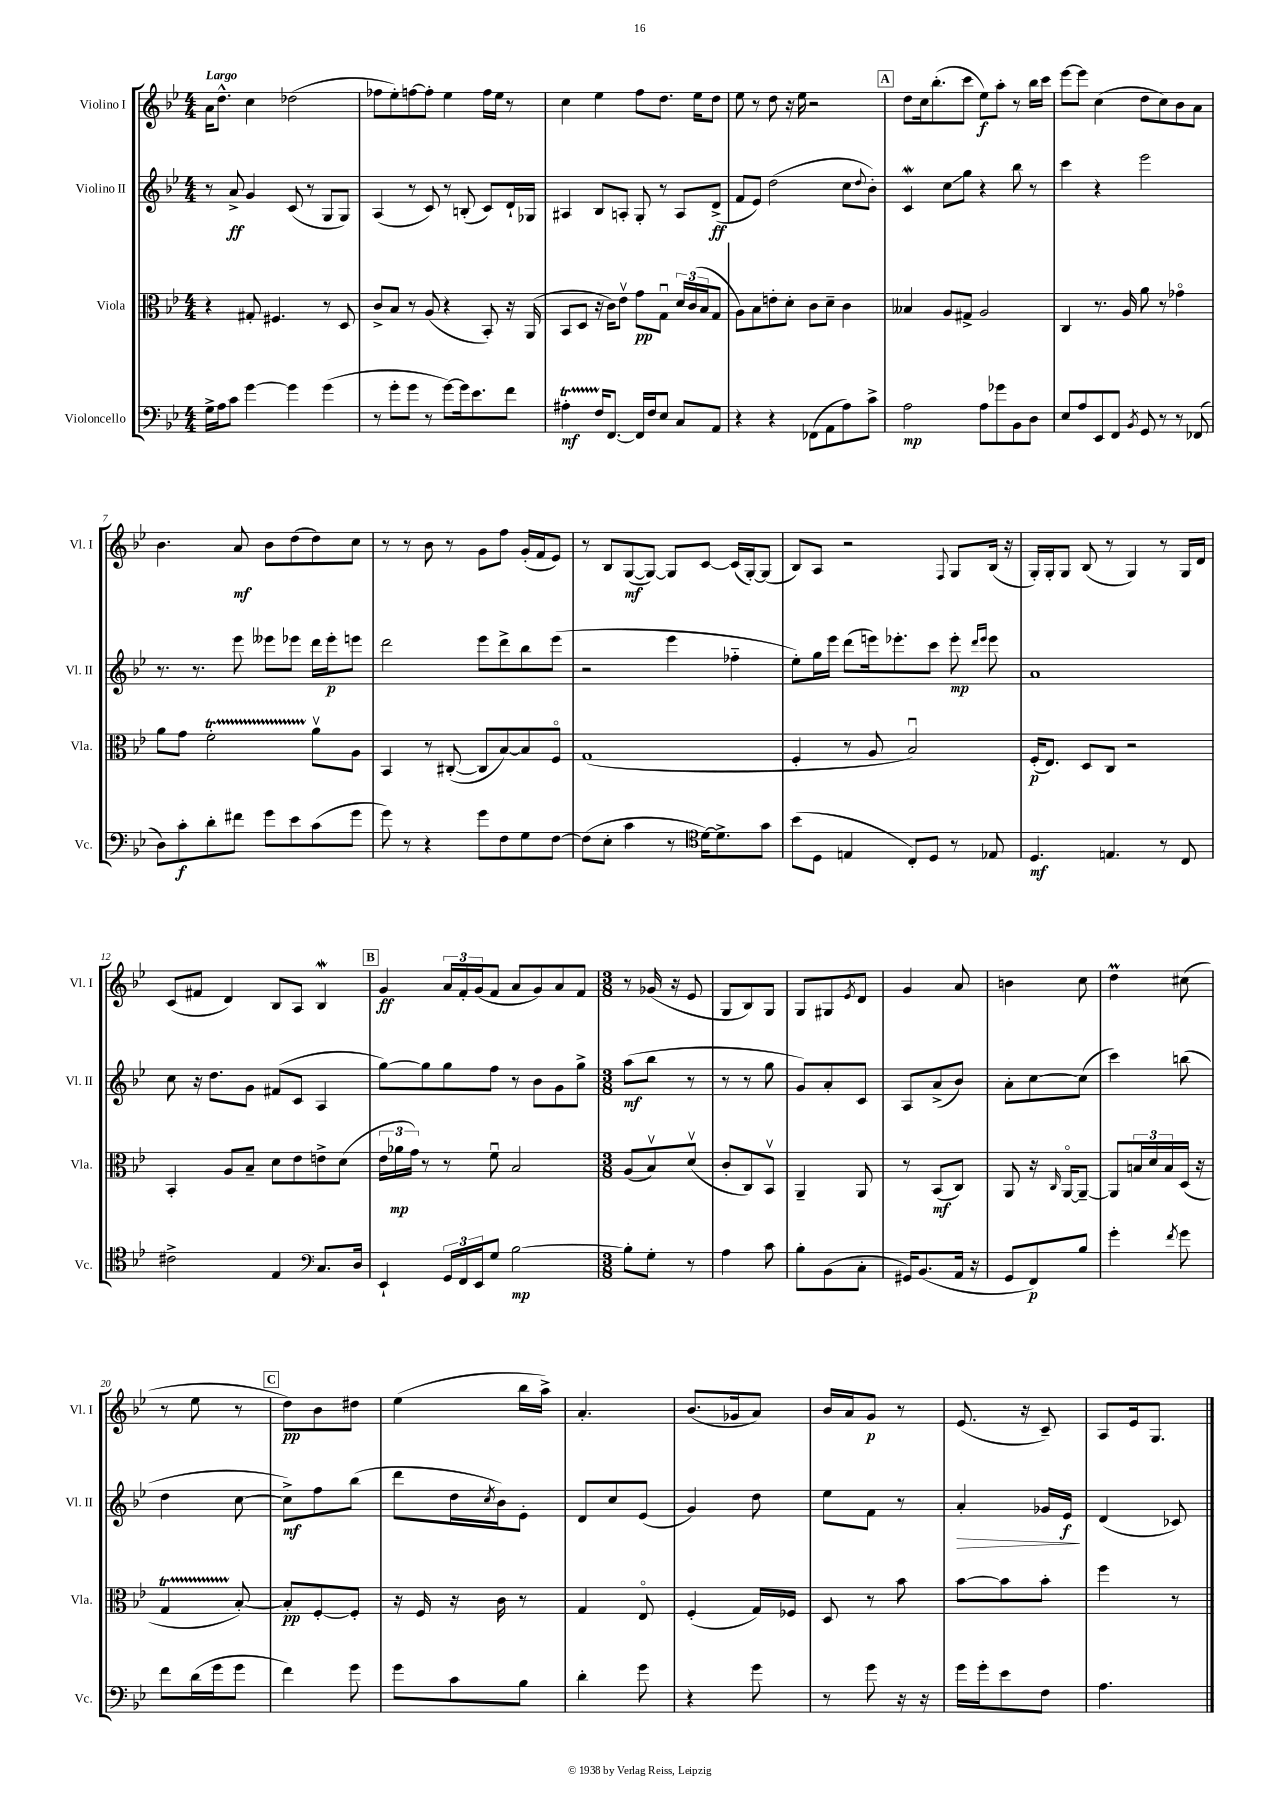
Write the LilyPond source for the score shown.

<<
\new StaffGroup <<
\new Staff = "s0" \with { instrumentName = "Violino I" shortInstrumentName = "Vl. I" } {
    \clef treble \key bes \major \numericTimeSignature \time 4/4 \tempo "Largo"
    a'16 d''8.-^ c''4 des''2( |
    fes''8 ees''8-.) f''8~ f''8-. ees''4 f''16 ees''16 r8 |
    c''4 ees''4 f''8 d''8. ees''16 d''8 |
    ees''8 r8 d''8 r16 ees''16 r2 |
    \mark \markup { \box "A" } d''8 c''16 bes''8.-.( c'''8 ees''8\f) a''8-. r8 bes''16 c'''16 |
    ees'''8~ ees'''8 c''4( d''8 c''8) bes'8 a'8 |
    bes'4. a'8\mf bes'8 d''8( d''8) c''8 |
    r8 r8 bes'8 r8 g'8 f''8 g'16-.( f'16 ees'8) |
    r8 bes8 g8~\mf( g8~) g8 c'8~ c'16( g16~-.) g8( |
    bes8) a8 r2 \appoggiatura { f8 } g8 bes16( r16 |
    g16-.) g16-. g8 bes8( r8 g4) r8 g16 d'16 |
    c'8( fis'8 d'4) bes8 a8 bes4\mordent |
    \mark \markup { \box "B" } g'4\ff \tuplet 3/2 { a'16 f'16-. g'16( } f'8 a'8 g'8) a'8 f'8 |
    \numericTimeSignature \time 3/8 r8 ges'16( r16 ees'8 |
    g8 bes8) g8 |
    g8 gis8 \acciaccatura { ees'8 } d'8 |
    g'4 a'8 |
    b'4 c''8 |
    d''4\prall cis''8( |
    r8 ees''8 r8 |
    \mark \markup { \box "C" } d''8\pp) bes'8 dis''8 |
    ees''4( bes''16 a''16->) |
    a'4.-. |
    bes'8.( ges'16 a'8) |
    bes'16 a'16 g'8\p r8 |
    ees'8.( r16 c'8--) |
    a8 ees'16 g8. \bar "|." |
}
\new Staff = "s1" \with { instrumentName = "Violino II" shortInstrumentName = "Vl. II" } {
    \clef treble \key bes \major \numericTimeSignature \time 4/4
    r8 a'8->\ff g'4 c'8( r8 g8 g8) |
    a4( r8 c'8) r8 b8-.( c'8) d'16-! ges16 |
    ais4 bes8 a8-. g8-. r8 a8 d'8->\ff( |
    f'8 ees'8) d''2( c''8 \appoggiatura { d''8 } bes'8-.) |
    \mark \markup { \box "A" } c'4\mordent c''8\glissando g''8 r4 bes''8 r8 |
    c'''4 r4 ees'''2 |
    r8. r8. ees'''8 eeses'''8 ees'''8 d'''16 ees'''16-.\p e'''8 |
    d'''2 ees'''8 d'''8-> bes''8 ees'''8( |
    r2 ees'''4 fes''4-_ |
    ees''8-.) g''16 ees'''16 d'''8( e'''16) ees'''8.-. c'''8 ees'''8-.\mp \grace { d'''16 ees'''16 } ees'''8 |
    a'1 |
    c''8 r16 d''8. g'8 fis'8( c'8 a4 |
    \mark \markup { \box "B" } g''8~) g''8 g''8 f''8 r8 bes'8 g'8 g''8-> |
    \numericTimeSignature \time 3/8 a''8\mf( bes''8 r8 |
    r8 r8 g''8 |
    g'8) a'8-. c'8 |
    a8 a'8->( bes'8) |
    a'8-. c''8~ c''8( |
    c'''4) b''8( |
    d''4 c''8~ |
    \mark \markup { \box "C" } c''8->\mf) f''8 bes''8( |
    d'''8 d''16 \acciaccatura { c''8 } bes'16) ees'8-. |
    d'8 c''8 ees'8( |
    g'4) d''8 |
    ees''8 f'8 r8 |
    a'4-.\> ges'16 ees'16\f\! |
    d'4( ces'8) \bar "|." |
}
\new Staff = "s2" \with { instrumentName = "Viola" shortInstrumentName = "Vla." } {
    \clef alto \key bes \major \numericTimeSignature \time 4/4
    r4 gis8-. fis4. r8 d8 |
    c'8-> bes8 r8 a8( r4 bes,8-.) r16 a,16( |
    bes,8 d8 r16 c'16) ees'8\upbow g'8\pp g8\downbow \tuplet 3/2 { d'16 c'16( bes16 } g8 |
    a8) bes8 e'8-. d'8-. c'8 d'8-- c'4 |
    \mark \markup { \box "A" } beses4 a8 gis8-> a2 |
    c4 r8. a16 a'8 r8 ges'4\flageolet |
    a'8 g'8 f'2-.\startTrillSpan a'8\upbow\stopTrillSpan a8 |
    bes,4 r8 cis8~-.( cis8 bes8~) bes8 f8\flageolet |
    g1( |
    f4-. r8 a8 bes2\downbow) |
    f16-.\p( ees8.) d8 c8 r2 |
    bes,4-. a8 bes8-- d'8 ees'8 e'8-> d'8( |
    \mark \markup { \box "B" } \tuplet 3/2 { ees'16 aes'16\mp g'16) } r8 r8 f'8\downbow bes2 |
    \numericTimeSignature \time 3/8 a8( bes8\upbow) d'8\upbow( |
    c'8-. c8) bes,8\upbow |
    a,4-- a,8 |
    r8 bes,8\mf( c8) |
    a,8 r16 \grace { c16 } a,16~\flageolet a,8~-- |
    a,8 \tuplet 3/2 { b16 d'16 b16 } d16( r16 |
    g4\startTrillSpan bes8~-.\stopTrillSpan) |
    \mark \markup { \box "C" } bes8-.\pp f8~-. f8-. |
    r16 f16 r16 c'16 r8 |
    g4 ees8\flageolet |
    f4-.( g16) fes16 |
    d8 r8 bes'8 |
    bes'8~ bes'8 bes'8-. |
    f''4 r8 \bar "|." |
}
\new Staff = "s3" \with { instrumentName = "Violoncello" shortInstrumentName = "Vc." } {
    \clef bass \key bes \major \numericTimeSignature \time 4/4
    g16-> a16 c'8 g'4~ g'4 g'4( |
    r8 g'8-. g'8 r8 g'8~) g'16 ees'8. f'8 |
    ais4-.\startTrillSpan\mf f16 f,8.~\stopTrillSpan f,16 f16 ees8 c8 a,8 |
    r4 r4 fes,8( a,8 a8) c'8-> |
    \mark \markup { \box "A" } a2\mp a8 ges'8 bes,8 d8 |
    ees8 a8 ees,8 f,8 \acciaccatura { bes,8 } g,8 r8 r8 fes,8( |
    d8) c'8-.\f d'8-. fis'8 g'8 ees'8 c'8( g'8 |
    g'8) r8 r4 g'8 f8 g8 f8~ |
    f8( ees8-. c'4 r8 d'16~) d'8.-> g'8 |
    \clef tenor bes'8( d8 e4 c8-.) d8 r8 ees8 |
    d4.\mf e4. r8 c8 |
    cis'2-> ees4 c8. d16 |
    \mark \markup { \box "B" } \clef bass ees,4-! \tuplet 3/2 { g,16 f,16 ees,16 } g8 bes2~\mp |
    \numericTimeSignature \time 3/8 bes8-. g8-. r8 |
    a4 c'8 |
    bes8-. bes,8( c8-. |
    gis,16) bes,8.( a,16 r16 |
    g,8 f,8\p) bes8 |
    g'4-. \acciaccatura { f'8 } g'8 |
    f'8 d'16( g'16 g'8 |
    \mark \markup { \box "C" } f'4) g'8 |
    g'8 c'8 bes8 |
    d'4-. g'8 |
    r4 g'8 |
    r8 g'8 r16 r16 |
    g'16 g'16-. ees'8 f8 |
    a4. \bar "|." |
}
>>
>>
